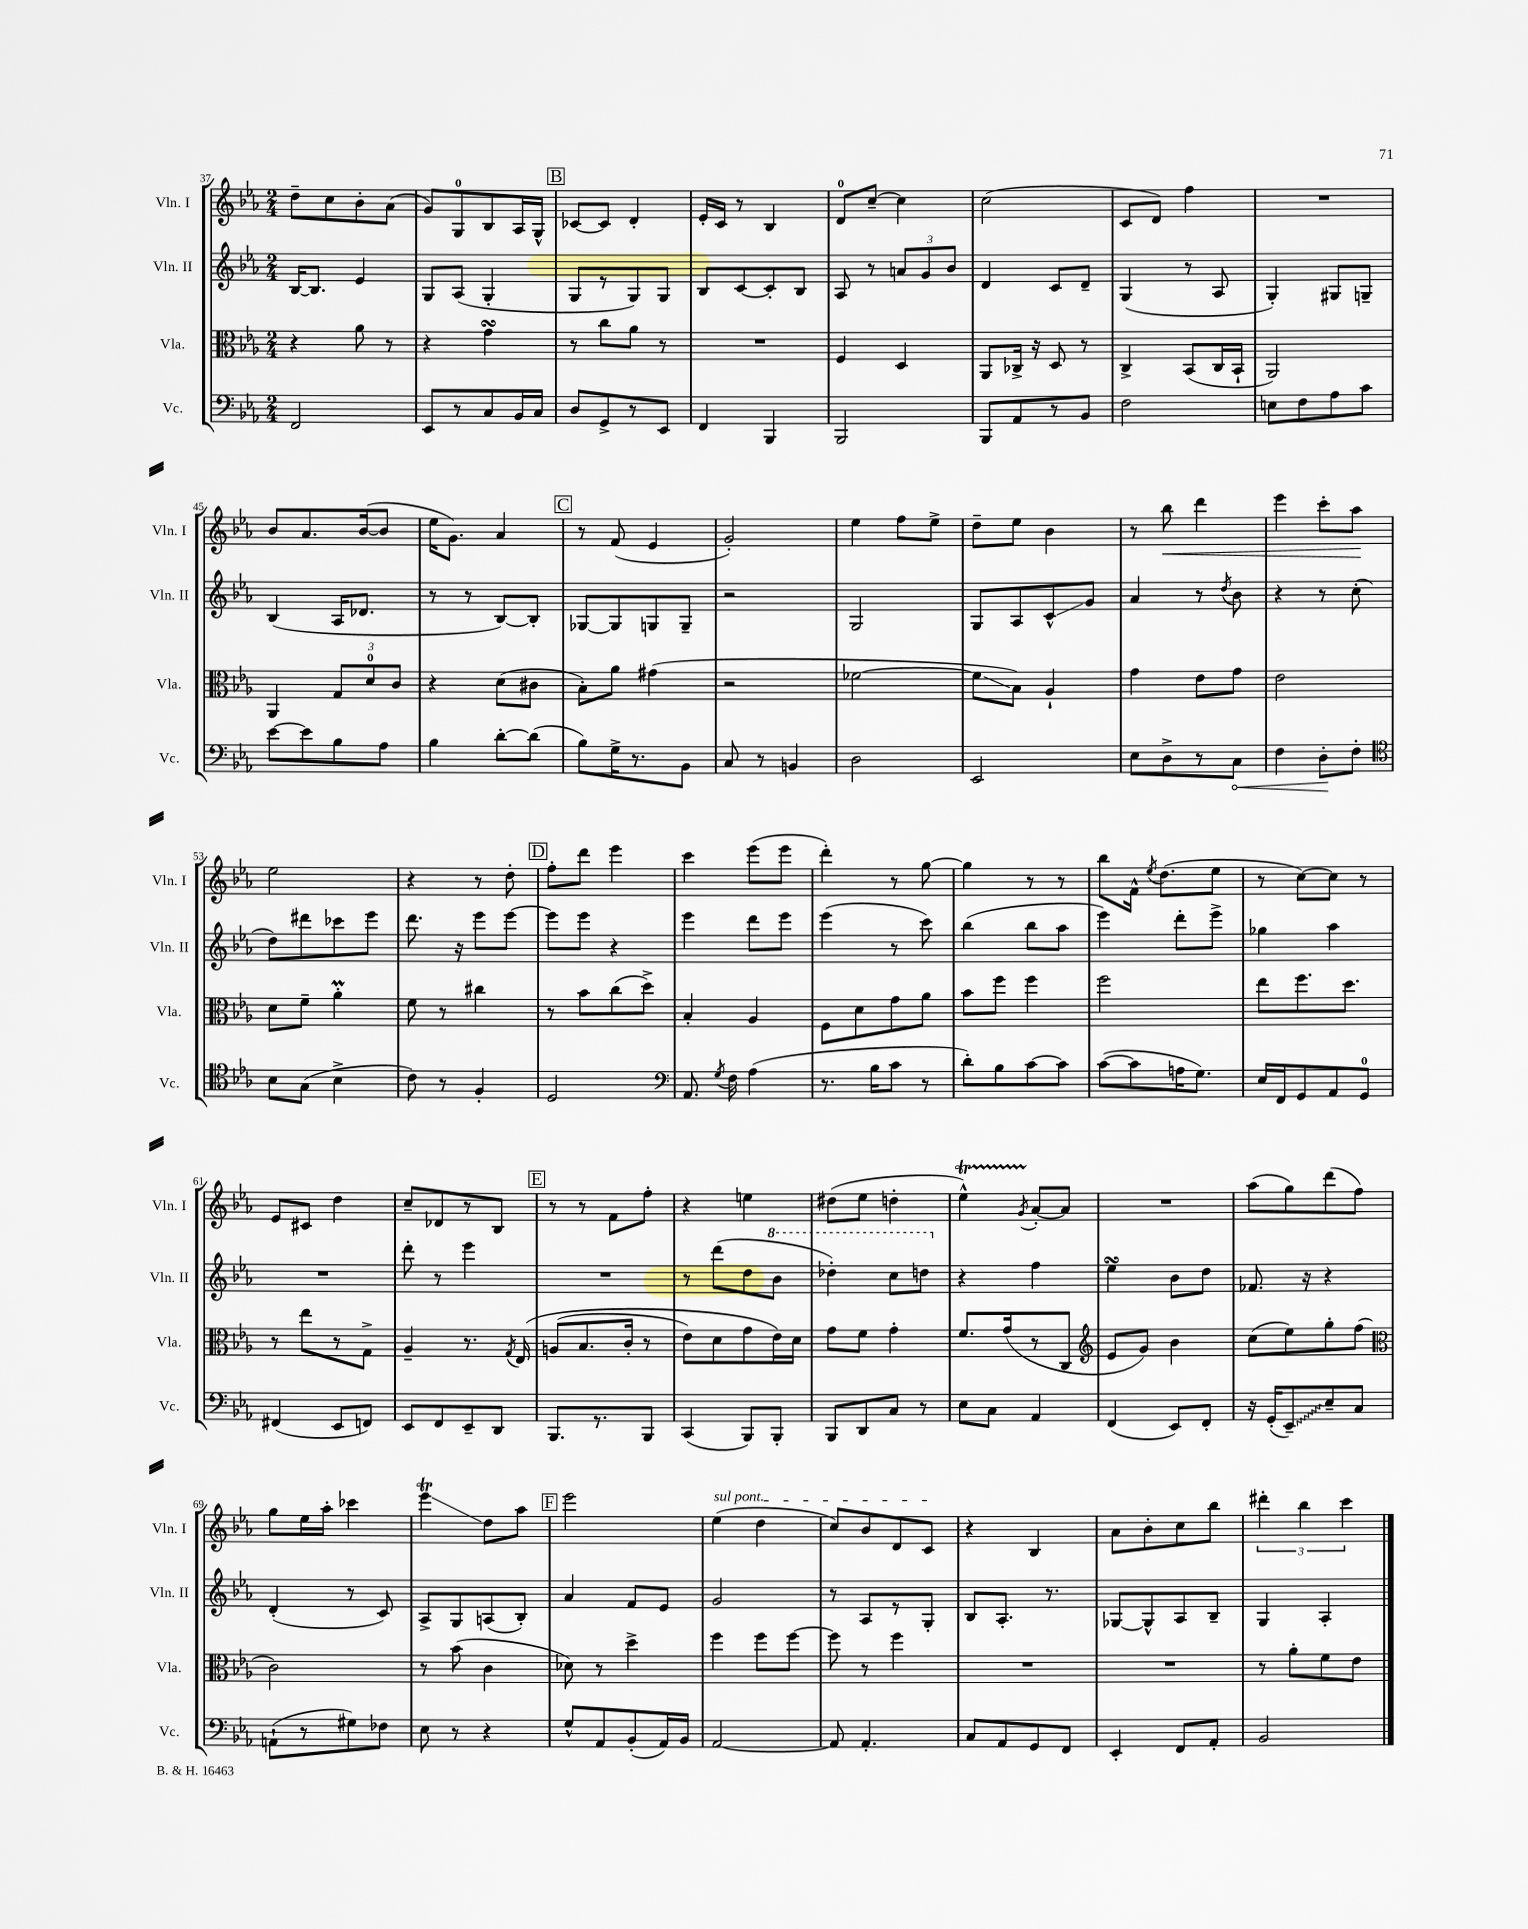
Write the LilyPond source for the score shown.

<<
\new StaffGroup <<
\new Staff = "s0" \with { instrumentName = "Vln. I" shortInstrumentName = "Vln. I" } {
    \clef treble \key ees \major \numericTimeSignature \time 2/4
    \autoBeamOff d''8[-- c''8 bes'8-. aes'8]( |
    g'8[) g8-0 bes8 aes16 g16]-^ |
    \mark \markup { \box "B" } ces'8[~ ces'8] d'4-. |
    ees'16[-. c'16] r8 bes4 |
    d'8[-0 c''8]~-- c''4 |
    c''2( |
    c'8[ d'8]) f''4 |
    R2 |
    bes'8[ aes'8. bes'16~( bes'8] |
    ees''16[ g'8.]) aes'4 |
    \mark \markup { \box "C" } r8 f'8( ees'4 |
    g'2-.) |
    ees''4 f''8[ ees''8]-> |
    d''8[-- ees''8] bes'4 |
    r8 bes''8\< d'''4 |
    ees'''4 c'''8[-. aes''8]\! |
    ees''2 |
    r4 r8 d''8-. |
    \mark \markup { \box "D" } f''8[-. d'''8] ees'''4 |
    c'''4 ees'''8[( ees'''8] |
    d'''4-.) r8 g''8~ |
    g''4 r8 r8 |
    bes''8[ f'16]-^ \acciaccatura { ees''8 } d''8.[( ees''8] |
    r8 c''8[~) c''8] r8 |
    ees'8[ cis'8] d''4 |
    c''8[-- des'8 r8 bes8] |
    \mark \markup { \box "E" } r8 r8 f'8[ f''8]-. |
    r4 e''4 |
    dis''8[( ees''8] d''4-. |
    ees''4-^\startTrillSpan) \acciaccatura { g'8 } aes'8[~-.\stopTrillSpan aes'8] |
    R2 |
    aes''8[( g''8) d'''8( f''8]) |
    g''8[ ees''16 aes''16]-. ces'''4 |
    ees'''4\trill\glissando d''8[ aes''8] |
    \mark \markup { \box "F" } ees'''2 |
    \once \override TextSpanner.bound-details.left.text = \markup { \italic "sul pont." } ees''4\startTextSpan( d''4 |
    c''8[) bes'8 d'8 c'8]\stopTextSpan |
    r4 bes4 |
    aes'8[ bes'8-. c''8 bes''8] |
    \tuplet 3/2 { dis'''4-. bes''4 c'''4 } \bar "|." |
}
\new Staff = "s1" \with { instrumentName = "Vln. II" shortInstrumentName = "Vln. II" } {
    \clef treble \key ees \major \numericTimeSignature \time 2/4
    \autoBeamOff bes16[~ bes8.] ees'4 |
    g8[ aes8]( g4-. |
    \mark \markup { \box "B" } g8[ r8 g8) g8] |
    bes8[ c'8~ c'8-. bes8] |
    aes8 r8 \tuplet 3/2 { a'8[ g'8 bes'8] } |
    d'4 c'8[ d'8]-- |
    g4( r8 aes8 |
    g4-.) gis8[ g8]-- |
    bes4( aes16[ des'8.] |
    r8 r8 bes8[~) bes8]-. |
    \mark \markup { \box "C" } ges8[~ ges8 g8 g8]-- |
    r2 |
    g2 |
    g8[ aes8 c'8-^\glissando g'8] |
    aes'4 r8 \acciaccatura { d''8 } bes'8 |
    r4 r8 c''8-.( |
    d''8[) dis'''8 ces'''8 ees'''8] |
    d'''8. r16 ees'''8[ ees'''8]~ |
    \mark \markup { \box "D" } ees'''8[ ees'''8] r4 |
    ees'''4 d'''8[ ees'''8] |
    ees'''4( r8 c'''8) |
    bes''4( bes''8[ aes''8] |
    ees'''4) d'''8[-. ees'''8]-> |
    ges''4 aes''4 |
    R2 |
    d'''8-. r8 ees'''4 |
    \mark \markup { \box "E" } R2 |
    r8 d'''8[( d''8 \ottava #1 bes''8] |
    des'''4-.) c'''8[ d'''8] \ottava #0 |
    r4 f''4 |
    ees''4\turn bes'8[ d''8] |
    fes'8. r16 r4 |
    d'4-.( r8 c'8) |
    aes8[-> g8 a8( bes8]-.) |
    \mark \markup { \box "F" } aes'4 f'8[ ees'8] |
    g'2 |
    r8 aes8[ r8 g8]-. |
    bes8[ aes8.]-. r8. |
    ges8[~ ges8-^ aes8 bes8]-- |
    g4 aes4-. \bar "|." |
}
\new Staff = "s2" \with { instrumentName = "Vla." shortInstrumentName = "Vla." } {
    \clef alto \key ees \major \numericTimeSignature \time 2/4
    \autoBeamOff r4 aes'8 r8 |
    r4 g'4\turn |
    \mark \markup { \box "B" } r8 c''8[ aes'8] r8 |
    R2 |
    f4 d4 |
    aes,8[ ces16]-> r16 d8 r8 |
    c4-> bes,8[( c16 bes,16]-! |
    aes,2) |
    aes,4 \tuplet 3/2 { g8[ d'8-0 c'8] } |
    r4 d'8[( cis'8] |
    \mark \markup { \box "C" } bes8[-.) aes'8] gis'4( |
    r2 |
    fes'2~ |
    fes'8[\glissando bes8]) aes4-! |
    g'4 ees'8[ g'8] |
    ees'2 |
    d'8[ f'8]-- aes'4-.\prall |
    f'8 r8 cis''4 |
    \mark \markup { \box "D" } r8 bes'8[ c''8( d''8]->) |
    bes4-. aes4 |
    f8[ d'8 g'8 aes'8] |
    bes'8[ f''8] f''4 |
    f''2 |
    ees''8[ f''8. d''8.] |
    r8 ees''8[ r8 g8]-> |
    aes4-- r8. \acciaccatura { g8 } ees16\( |
    \mark \markup { \box "E" } a8[( bes8. c'16]-. r8 |
    ees'8[) d'8 g'8 ees'16\) d'16] |
    g'8[ f'8] g'4-. |
    f'8.[ g'16( r8 c8] |
    \clef treble ees'8[ g'8]) bes'4 |
    c''8[( ees''8) g''8-. f''8]( |
    \clef alto c'2) |
    r8 bes'8( c'4 |
    \mark \markup { \box "F" } des'8) r8 d''4-> |
    f''4 f''8[ f''8]~ |
    f''8 r8 f''4 |
    R2 |
    R2 |
    r8 aes'8[-. f'8 ees'8] \bar "|." |
}
\new Staff = "s3" \with { instrumentName = "Vc." shortInstrumentName = "Vc." } {
    \clef bass \key ees \major \numericTimeSignature \time 2/4
    \autoBeamOff f,2 |
    ees,8[ r8 c8 bes,16 c16] |
    \mark \markup { \box "B" } d8[ g,8-> r8 ees,8] |
    f,4 bes,,4 |
    bes,,2 |
    bes,,8[ aes,8 r8 bes,8] |
    f2 |
    e8[ f8 aes8 c'8] |
    ees'8[~ ees'8 bes8 aes8] |
    bes4 d'8[~-. d'8]( |
    \mark \markup { \box "C" } bes8[) g16-> r8. bes,8] |
    c8 r8 b,4 |
    d2 |
    ees,2 |
    ees8[ d8-> r8 \once \override Hairpin.circled-tip = ##t c8]\< |
    f4 d8[-.\! f8]-. |
    \clef tenor bes8[ g8]( bes4-> |
    c'8) r8 f4-. |
    \mark \markup { \box "D" } d2 |
    \clef bass aes,8. \acciaccatura { g8 } f16 aes4( |
    r8. bes16[ c'8] r8 |
    d'8[-.) bes8 c'8~ c'8] |
    c'8[~( c'8 a16 g8.]) |
    ees16[ f,16 g,8 aes,8 g,8]-0 |
    fis,4( ees,8[ f,8]) |
    ees,8[ f,8 ees,8-- d,8] |
    \mark \markup { \box "E" } bes,,8.[ r8. bes,,8] |
    c,4( bes,,8[) bes,,8]-. |
    bes,,8[ d,8 c8] r8 |
    ees8[ c8] aes,4 |
    f,4( ees,8[) f,8]-. |
    r16 g,16[-.( \once \override Glissando.style = #'zigzag ees,8--\glissando) ees8-- c8] |
    a,8[-!( r8 gis8) fes8] |
    ees8 r8 r4 |
    \mark \markup { \box "F" } g8[-^ aes,8 bes,8-.( aes,16) bes,16] |
    aes,2~ |
    aes,8 aes,4.-. |
    c8[ aes,8 g,8 f,8] |
    ees,4-. f,8[ aes,8]-. |
    bes,2 \bar "|." |
}
>>
>>
\layout { \context { \Score currentBarNumber = #37 } }
